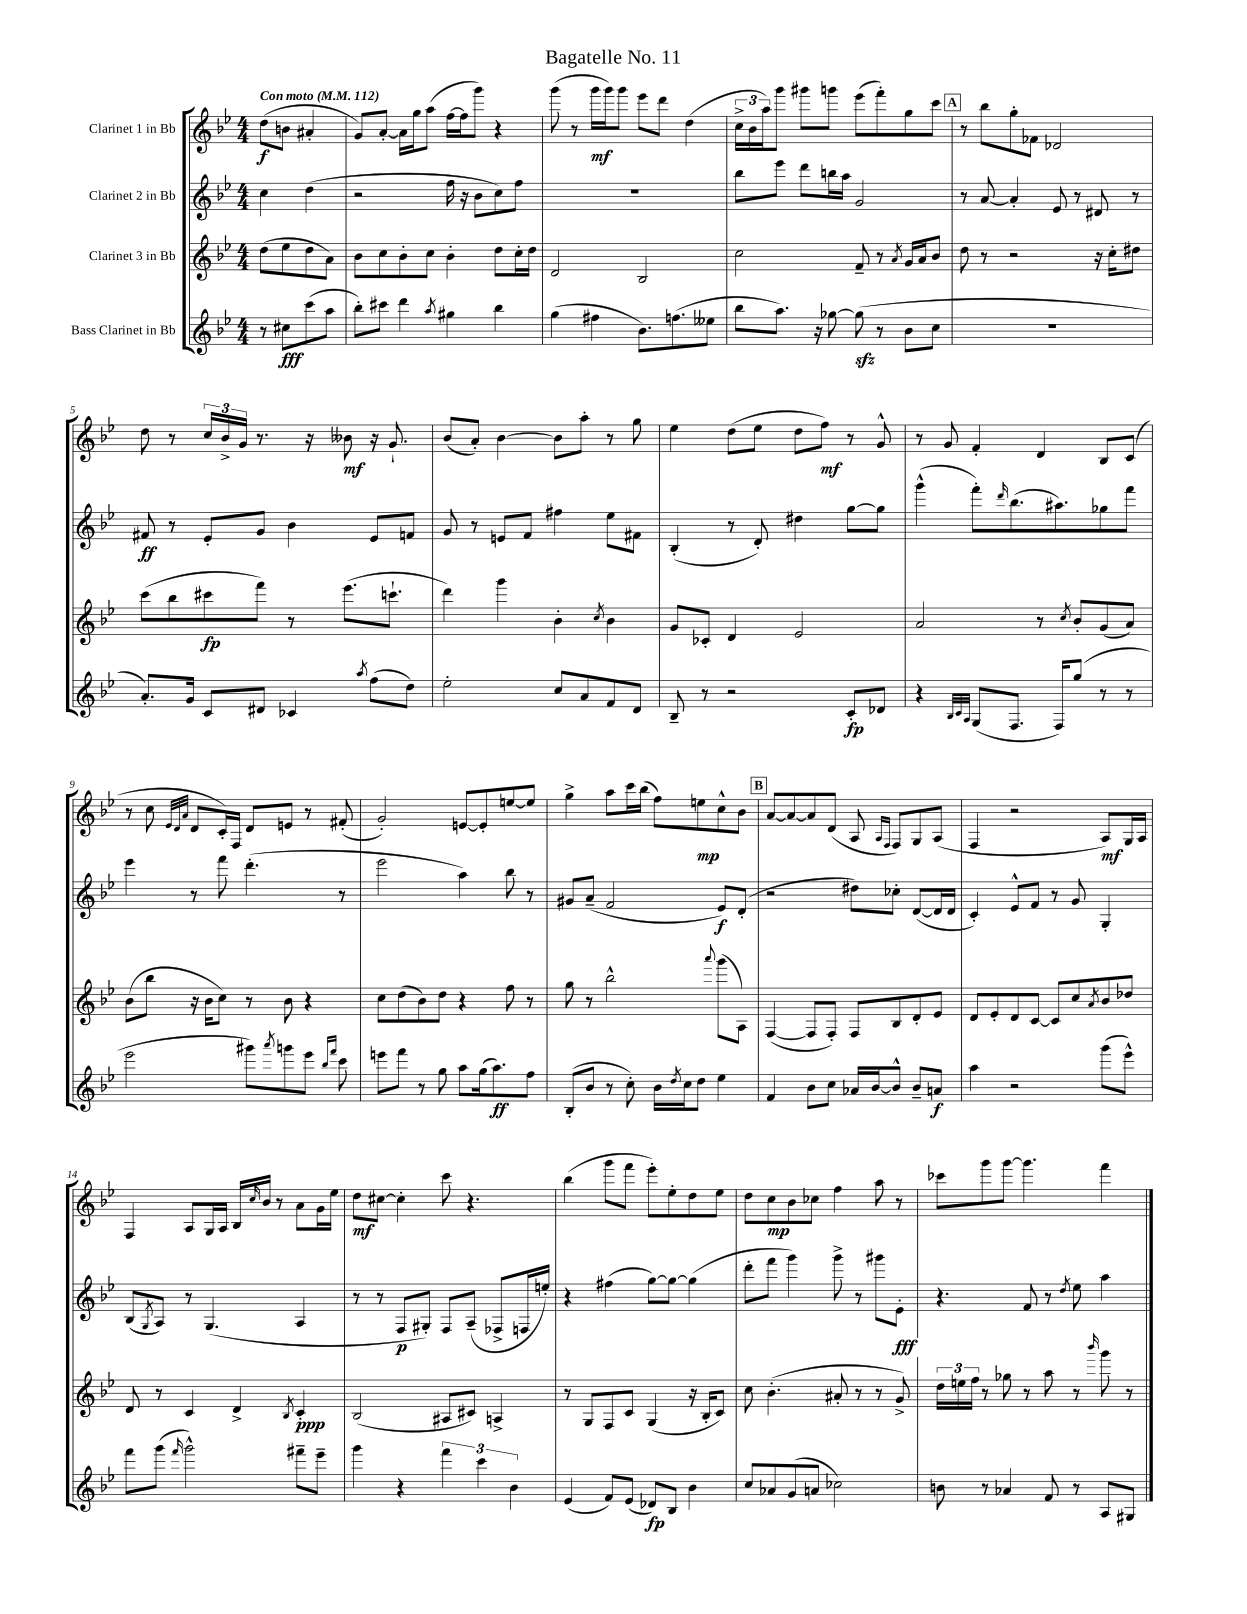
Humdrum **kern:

**kern	**kern	**kern	**kern
*staff4	*staff3	*staff2	*staff1
*clefG2	*clefG2	*clefG2	*clefG2
*k[b-e-]	*k[b-e-]	*k[b-e-]	*k[b-e-]
*M4/4	*M4/4	*M4/4	*M4/4
*MM112	*MM112	*MM112	*MM112
8r	(8dd	4cc	(8dd
8cc#	8ee-	.	8b
(8ccc	8dd	(4dd	4a#'
8aa	8a)	.	.
=	=	=	=
8bb-')	8b-	2r	8g)
8ccc#	8cc	.	[8a'
4ddd	8b-'	.	16a]
.	.	.	16gg
.	8cc	.	(8aa
8qaa	.	.	.
4gg#	4b-'	16ff	[16ff
.	.	16r	16ff]
.	.	8b-	8ggg)
4bb-	8dd	8cc)	4r
.	16cc'	8ff	.
.	16dd	.	.
=	=	=	=
(4gg	2d	1r	(8ggg
.	.	.	8r
4ff#	.	.	16ggg
.	.	.	16ggg)
.	.	.	8ggg
8.b-)	2B-	.	8eee-
.	.	.	8ddd
(8.ff	.	.	.
.	.	.	(4dd
8ee--	.	.	.
=	=	=	=
8bb-	2cc	8bb-	24cc^
.	.	.	24b-
.	.	.	24aa)
8.aa)	.	8eee-	8ggg
.	.	8ddd	8ggg#
16r	.	.	.
[8gg-	.	16bb	8ggg
.	.	16aa	.
(8gg-]	8f~	2g	(8eee-
8r	8r	.	8fff')
.	8qa	.	.
8b-	16g	.	8gg
.	16a	.	.
8cc	8b-	.	8ccc
=	=	=	=
1r	8dd	8r	8r
.	8r	[8a	8bb-
.	2r	4a']	8gg'
.	.	.	8f-
.	.	8e-	2d-
.	.	8r	.
.	16r	8d#	.
.	16cc'	.	.
.	8dd#	8r	.
=	=	=	=
8.a')	(8ccc	8f#	8dd
.	8bb-	8r	8r
16g	.	.	.
8c	8ccc#	8e-'	24cc
.	.	.	24b-^
.	.	.	24g
8d#	8fff)	8g	8.r
4c-	8r	4b-	.
.	.	.	16r
.	(8.eee-	.	8b--
8qaa	.	.	.
(8ff	.	8e-	16r
.	8.ccc`	.	8.g`
8dd)	.	8f	.
=	=	=	=
2ee-'	4ddd)	8g	(8b-
.	.	8r	8a')
.	4ggg	8e	[4b-
.	.	8f	.
8cc	4b-'	4ff#	8b-]
8a	.	.	8aa'
.	8qcc	.	.
8f	4b-	8ee-	8r
8d	.	8f#	8gg
=	=	=	=
8B-~	8g	(4B-'	4ee-
8r	8c-'	.	.
2r	4d	8r	(8dd
.	.	8d')	8ee-
.	2e-	4dd#	8dd
.	.	.	8ff)
8c'	.	[8gg	8r
8d-	.	8gg]	8g^^
=	=	=	=
4r	2a	(4ggg^^	8r
.	.	.	8g
32qqB-	.	.	.
32qqc	.	.	.
32qqA	.	.	.
(8G	.	8fff')	4f'
.	.	16qqddd	.
8.F	.	(8.bb-	.
.	8r	.	4d
16F)	.	8.aa#)	.
.	8qcc	.	.
(8gg	8b-'	.	.
8r	(8g	8gg-	8B-
8r	8a)	8fff	(8c
=	=	=	=
2eee-	(8b-	4eee-	8r
.	8bb-	.	8cc
.	.	.	32qqe-
.	.	.	32qqd
.	.	.	32qqa
.	16r	8r	8d
.	16b-	.	.
.	8cc)	8fff	16c')
.	.	.	16F
8ggg#)	8r	(4.ddd'	8d
8qaaa	.	.	.
8ggg	8b-	.	8e
8eee-	4r	.	8r
16qqbb-	.	.	.
16qqfff	.	.	.
8ccc	.	8r	(8f#'
=	=	=	=
8eee	8cc	2eee-	2g')
8fff	(8dd	.	.
8r	8b-)	.	.
8gg	8dd	.	.
8aa	4r	4aa)	[8e
(16gg	.	.	8e']
8.aa)	.	.	.
.	8ff	8bb-	[8ee
8ff	8r	8r	8ee]
=	=	=	=
(8B-'	8gg	8g#	4gg^
8b-	8r	(8a~	.
8r	2bb-^^	2f	8aa
8cc')	.	.	16ccc
.	.	.	(16bb-
16b-	.	.	8ff)
8qdd	.	.	.
16cc	.	.	.
8dd	.	.	8ee
.	8qqaaa	.	.
4ee-	(8ggg	8e-)	8cc^^
.	8A)	(8d'	8b-
=	=	=	=
4f	([4F	2r	[8a
.	.	.	8a_
8b-	8F]	.	8a]
8cc	8F')	.	(8d
16a-	8F	8dd#)	8A
[16b-	.	.	.
.	.	.	16qqA
.	.	.	16qqF
8b-^^]	8B-	8cc-'	8F)
8b-~	8d'	([8d	8G
8a	8e-	16d]	(8A
.	.	16d	.
=	=	=	=
4aa	8d	4c')	4F
.	8e-'	.	.
2r	8d	8e-^^	2r
.	[8c	8f	.
.	8c]	8r	.
.	8cc	8g	.
.	8qa	.	.
(8ggg	8b-	4G'	8A)
8eee-^^)	8dd-	.	16G
.	.	.	16A
=	=	=	=
8fff	8d	(8B-	4F
.	.	8qG	.
(8ggg	8r	8A)	.
16qqfff	.	.	.
2ggg^^)	4c	8r	8A
.	.	(4.G	16G
.	.	.	16A
.	4d^	.	16B-
.	.	.	16qqcc
.	.	.	16b-
.	.	.	8r
.	8qB-	.	.
8fff#~	4c'	4A	8a
8eee-~	.	.	16g
.	.	.	16ee-
=	=	=	=
4ggg	(2B-	8r	8dd
.	.	8r	[8cc#
4r	.	8F	4cc#']
.	.	8G#')	.
6fff	8A#	8F	8ccc
.	8c#)	(8A~	4.r
6ccc	.	.	.
.	4A^	8F-^	.
6b-	.	.	.
.	.	16F	.
.	.	16ee')	.
=	=	=	=
(4e-	8r	4r	(4bb-
.	8G	.	.
8f)	8F	(4ff#	8ggg
(8e-	8c	.	8fff
8d-)	(4G	[8gg)	8eee-')
8B-	.	8gg_	8ee-'
4b-	16r	(4gg]	8dd
.	16B-'	.	.
.	8c)	.	8ee-
=	=	=	=
8cc	8cc	8ddd'	8dd
8a-	(4.b-'	8fff	8cc
(8g	.	4ggg)	8b-
8a	.	.	8cc-
2cc-)	8a#'	8ggg^	4ff
.	8r	8r	.
.	8r	8ggg#	8aa
.	8g^)	8e-'	8r
=	=	=	=
8b	24dd	4.r	8ccc-
.	24ee	.	.
.	24ff	.	.
8r	8r	.	8ggg
4a-	8gg-	.	[8ggg
.	8r	8f	4.ggg]
8f	8aa	8r	.
.	.	8qdd	.
8r	8r	8ee-	.
.	16qqbbb-	.	.
8A	8ggg	4aa	4fff
8G#	8r	.	.
==	==	==	==
*-	*-	*-	*-
